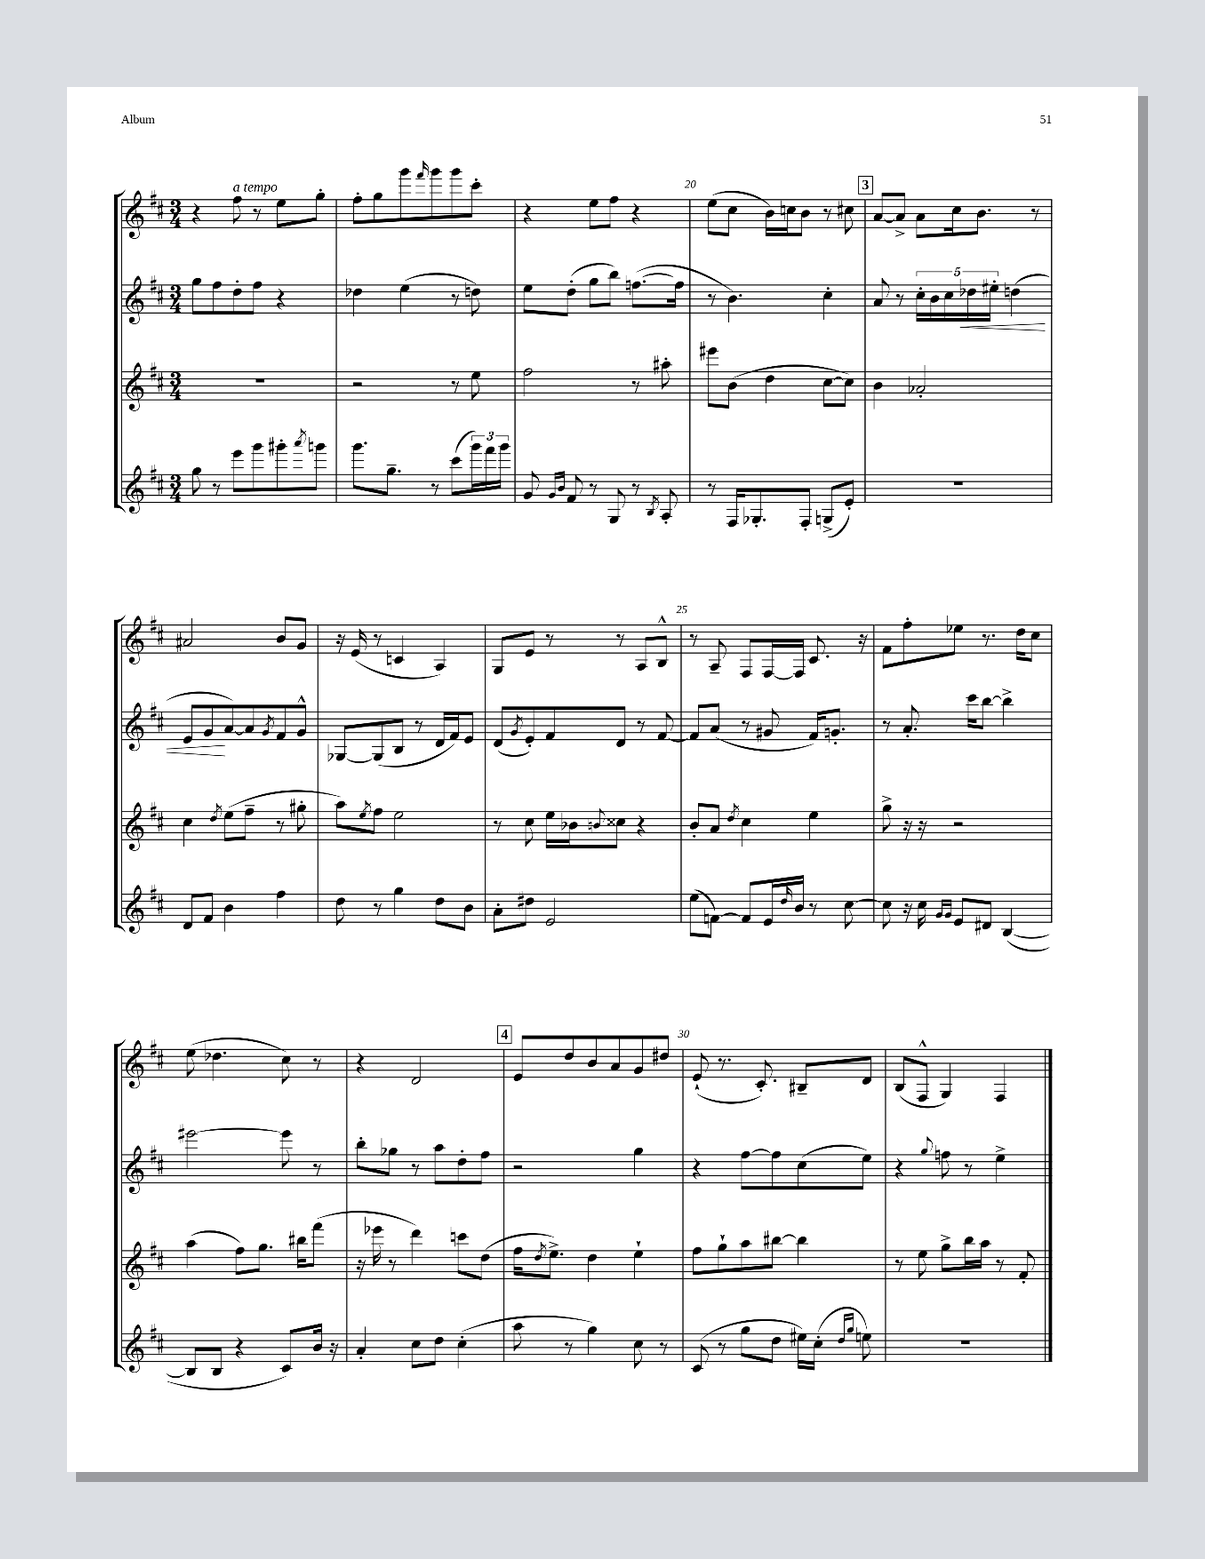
<<
\new StaffGroup <<
\new Staff = "s0" {
    \clef treble \key d \major \numericTimeSignature \time 3/4
    r4 fis''8^\markup { \italic "a tempo" } r8 e''8 g''8-. |
    fis''8-. g''8 g'''8 \grace { fis'''16 } g'''8 g'''8 cis'''8-. |
    r4 e''8 fis''8 r4 |
    e''8( cis''8 b'16) c''16 b'8 r8 cis''8 |
    \mark \markup { \box "3" } a'8~ a'8-> a'8 cis''16 b'8. r8 |
    ais'2 b'8 g'8 |
    r16 e'16( r8 c'4 a4) |
    g8 e'8 r8 r8 a8 b8-^ |
    r8 a8-- fis8 fis16~ fis16 cis'8. r16 |
    fis'8 fis''8-. ees''8 r8. d''16 cis''8 |
    e''8( des''4. cis''8) r8 |
    r4 d'2 |
    \mark \markup { \box "4" } e'8 d''8 b'8 a'8 g'8 dis''8 |
    e'8-!( r8. cis'8.-.) bis8-- d'8 |
    b8( fis8-^ g4) fis4 \bar "|." |
}
\new Staff = "s1" {
    \clef treble \key d \major \numericTimeSignature \time 3/4
    g''8 fis''8 d''8-. fis''8 r4 |
    des''4 e''4( r8 d''8) |
    e''8 d''8-.( g''8 b''8) f''8.~( f''16 |
    r8 b'4.) cis''4-. |
    \mark \markup { \box "3" } a'8 r8 \tuplet 5/4 { cis''16-. b'16 cis''16 des''16\< eis''16-. } d''4( |
    e'8 g'8\! a'8~) a'8 \acciaccatura { g'8 } fis'8 g'8-^ |
    ges8~ ges8( b8 r8 d'16 fis'16) e'8 |
    d'8( \acciaccatura { g'8 } e'8-.) fis'8 d'8 r8 fis'8~ |
    fis'8 a'8( r8 gis'8 fis'16) g'8.-. |
    r8 a'8.-. cis'''16 b''8~ b''4-> |
    eis'''2~ eis'''8 r8 |
    b''8-. ges''8 r8 a''8 d''8-. fis''8 |
    \mark \markup { \box "4" } r2 g''4 |
    r4 fis''8~ fis''8 cis''8( e''8) |
    r4 \appoggiatura { g''8 } f''8 r8 e''4-> \bar "|." |
}
\new Staff = "s2" {
    \clef treble \key d \major \numericTimeSignature \time 3/4
    R2. |
    r2 r8 e''8 |
    fis''2 r8 ais''8-. |
    eis'''8 b'8( d''4 cis''8~ cis''8) |
    \mark \markup { \box "3" } b'4 aes'2-. |
    cis''4 \acciaccatura { d''8 } e''8( fis''8-- r8 gis''8-. |
    a''8) \acciaccatura { e''8 } fis''8 e''2 |
    r8 cis''8 e''16 bes'16 \appoggiatura { b'8 } cisis''8 r4 |
    b'8-. a'8 \acciaccatura { d''8 } cis''4 e''4 |
    g''8-> r16 r16 r2 |
    a''4( fis''8) g''8. bis''16 fis'''8( |
    r16 ees'''16 r8 d'''4) c'''8 d''8( |
    \mark \markup { \box "4" } fis''16 \acciaccatura { d''8 } e''8.->) d''4 e''4-! |
    fis''8 g''8-! a''8 bis''8~ bis''4 |
    r8 e''8 g''8-> b''16 a''16 r8 fis'8-. \bar "|." |
}
\new Staff = "s3" {
    \clef treble \key d \major \numericTimeSignature \time 3/4
    g''8 r8 e'''8 g'''8 gis'''8-. \acciaccatura { a'''8 } g'''8 |
    g'''8. g''8.-- r8 cis'''8( \tuplet 3/2 { g'''16) fis'''16 g'''16 } |
    g'8 \grace { g'16 b'16 } fis'8 r8 g8 r8 \acciaccatura { b8 } a8-. |
    r8 fis16 ges8.-. fis8-. g8->( e'8-.) |
    \mark \markup { \box "3" } R2. |
    d'8 fis'8 b'4 fis''4 |
    d''8 r8 g''4 d''8 b'8 |
    a'8-. dis''8 e'2 |
    e''8( f'8~) f'8 e'16 \grace { d''16 } b'16 r8 cis''8~ |
    cis''8 r16 cis''16 \grace { g'16 g'16 } e'8 dis'8 b4~( |
    b8 b8 r4 cis'8) b'16 r16 |
    a'4-. cis''8 d''8 cis''4-.( |
    \mark \markup { \box "4" } a''8 r8 g''4) cis''8 r8 |
    cis'8( r8 g''8 d''8 eis''16) cis''16-.( \grace { d''16 g''16 } e''8) |
    R2. \bar "|." |
}
>>
>>
\layout { \context { \Score currentBarNumber = #17 \override BarNumber.break-visibility = ##(#f #t #t) barNumberVisibility = #(every-nth-bar-number-visible 5) } }
